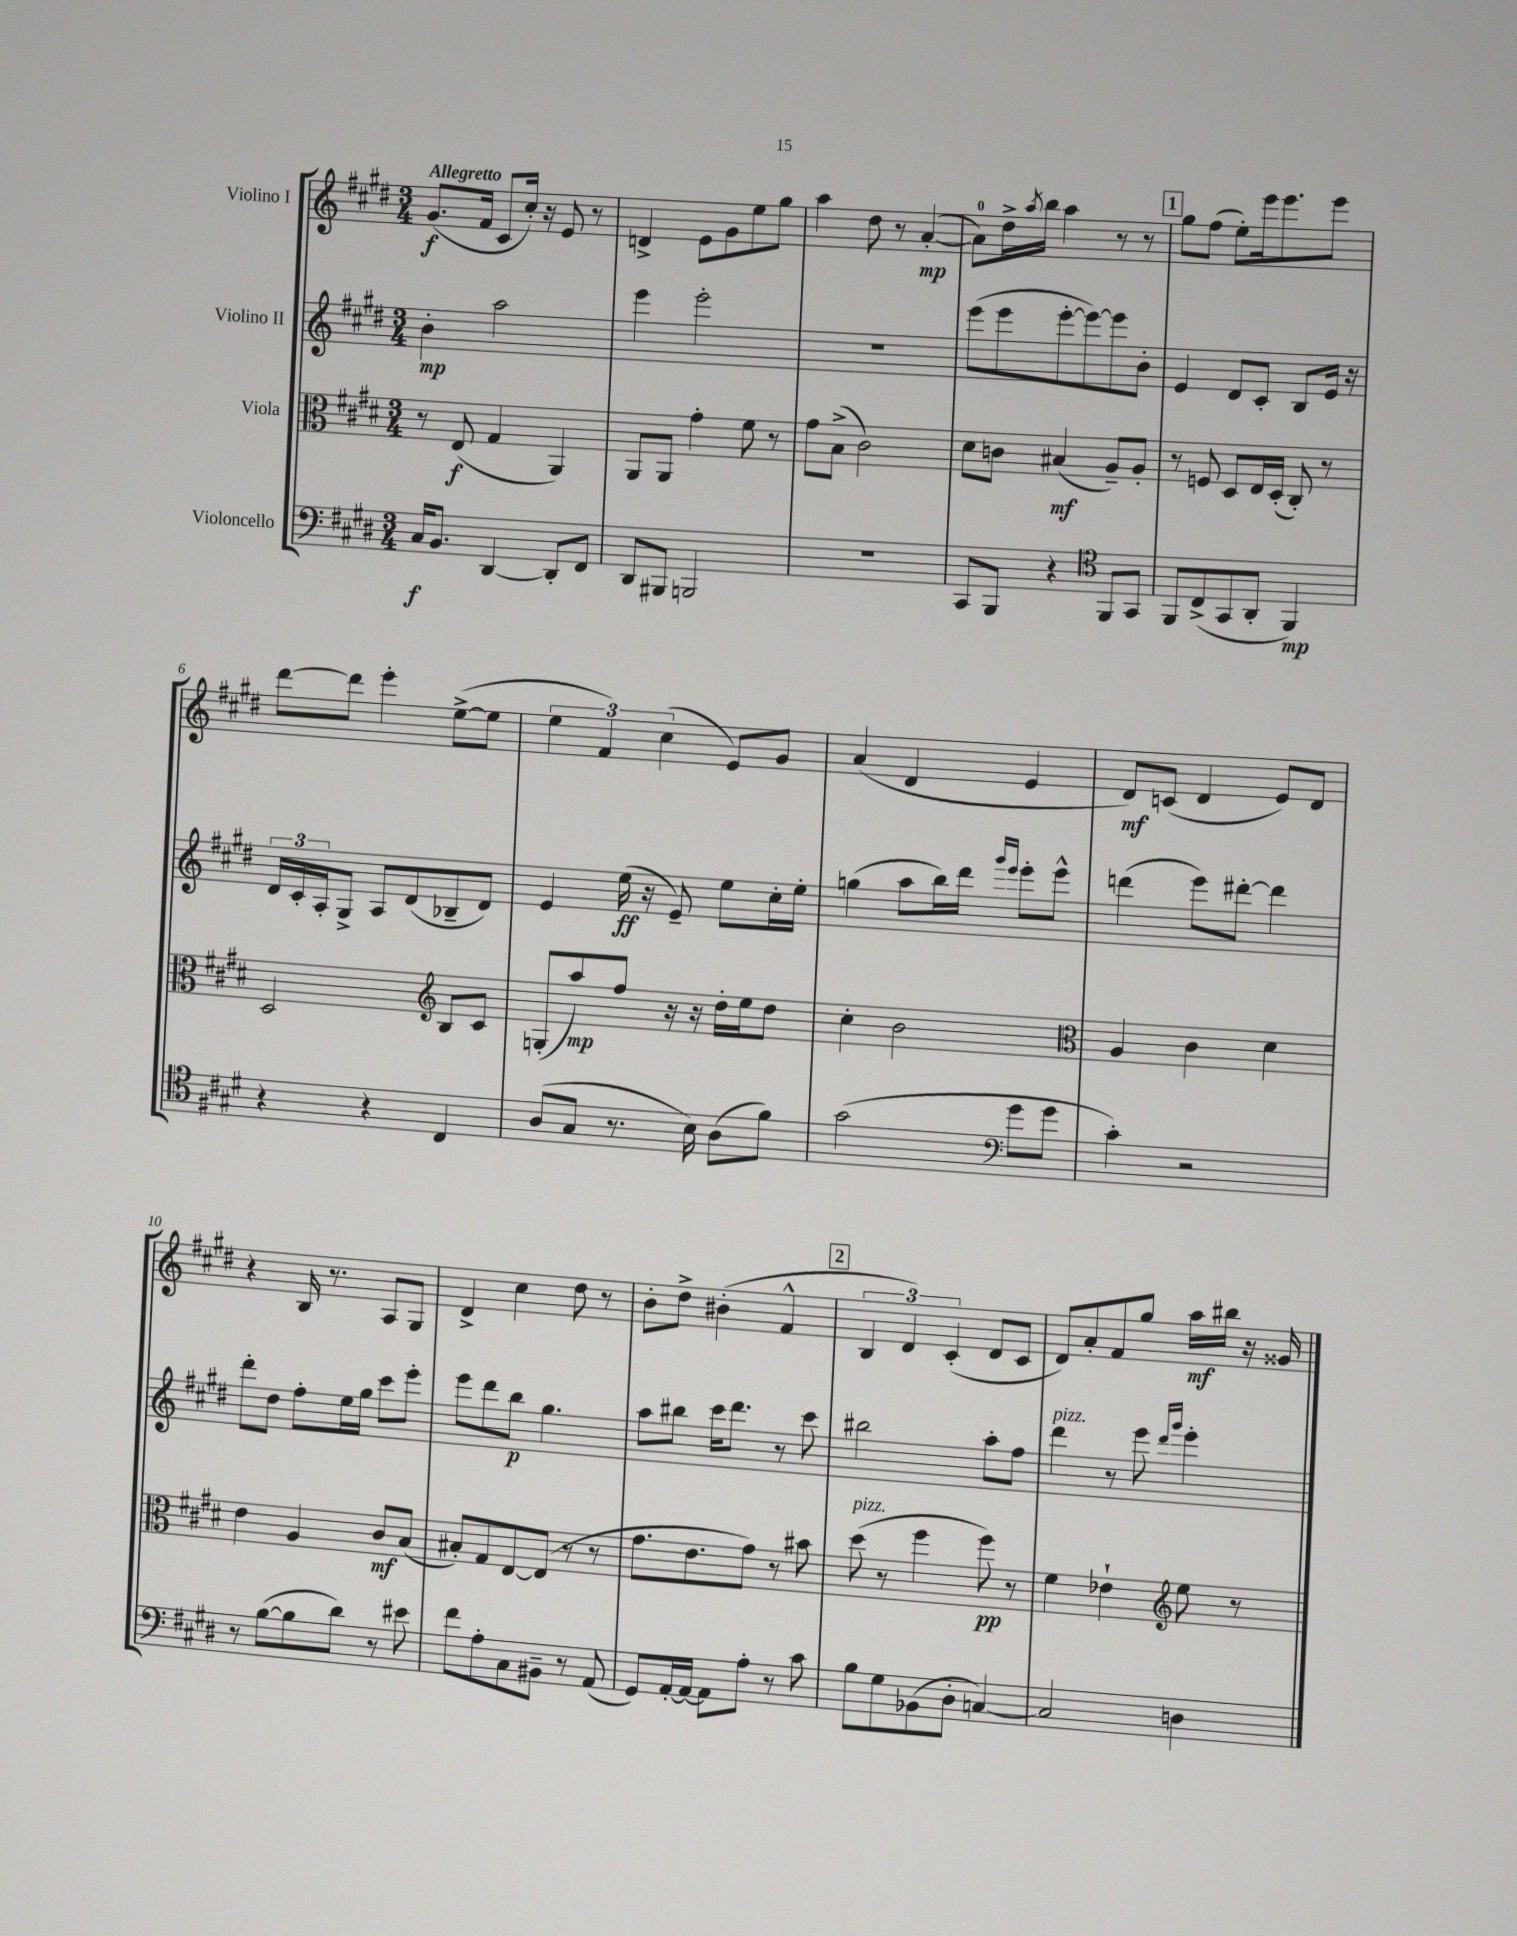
<<
\new StaffGroup <<
\new Staff = "s0" \with { instrumentName = "Violino I" } {
    \clef treble \key e \major \numericTimeSignature \time 3/4 \tempo "Allegretto"
    gis'8.\f( fis'16 cis'8 cis''16-.) r16 e'8 r8 |
    d'4-> e'8 gis'8 e''8 gis''8 |
    a''4 dis''8 r8 a'4~-.\mp( |
    a'8-0) dis''16-> \acciaccatura { a''8 } b''16 a''4 r8 r8 |
    \mark \markup { \box "1" } gis''8 fis''8( e''8-.) e'''16 e'''8. e'''8 |
    dis'''8~ dis'''8 e'''4-. e''8~->( e''8 |
    \tuplet 3/2 { e''4 fis'4) cis''4( } e'8) gis'8 |
    a'4( dis'4 e'4 |
    dis'8\mf) c'8( dis'4 e'8) dis'8 |
    r4 b16 r8. a8 gis8 |
    dis'4-> cis''4 dis''8 r8 |
    b'8-. dis''8-> bis'4-.( fis'4-^ |
    \mark \markup { \box "2" } \tuplet 3/2 { b4 dis'4) cis'4-.( } dis'8 cis'8 |
    dis'8) a'8-. fis'8 gis''8 a''16\mf bis''16 r16 gisis'16 \bar "|." |
}
\new Staff = "s1" \with { instrumentName = "Violino II" } {
    \clef treble \key e \major \numericTimeSignature \time 3/4
    b'4-.\mp a''2 |
    e'''4 e'''2-. |
    R2. |
    e'''8( e'''8 e'''8~-. e'''8~) e'''8 b'8-. |
    \mark \markup { \box "1" } e'4 dis'8 cis'8-. b8 e'16 r16 |
    \tuplet 3/2 { dis'16 cis'16-. a16-. } gis8-> a8 dis'8( bes8-- dis'8) |
    e'4 e''16\ff( r16 e'8--) e''8 cis''16-. e''16-. |
    g''4( a''8 b''16) dis'''16 \grace { gis'''16 e'''16 } e'''8-. e'''8-^ |
    d'''4( e'''8) dis'''8~-. dis'''4 |
    dis'''8-. dis''8 fis''8-. e''16 gis''16 cis'''8 e'''8-. |
    e'''8 dis'''8 b''8\p gis''4. |
    a''8 bis''8 cis'''16 dis'''8. r8 cis'''8 |
    \mark \markup { \box "2" } bis''2 a''8-. fis''8 |
    dis'''4^\markup { \italic "pizz." } r8 e'''8 \grace { dis'''16 gis'''16 } e'''4-. \bar "|." |
}
\new Staff = "s2" \with { instrumentName = "Viola" } {
    \clef alto \key e \major \numericTimeSignature \time 3/4
    r8 e8\f( gis4 a,4) |
    a,8 a,8 gis'4-. fis'8 r8 |
    gis'8 b8->( cis'2) |
    dis'8 c'8 bis4\mf( a8--) a8-. |
    \mark \markup { \box "1" } r8 f8 dis8 e16 dis16-.( cis8-.) r8 |
    dis2 \clef treble b8 cis'8 |
    g8-.( a''8\mp) fis''8 r16 r16 dis''16-. e''16 dis''8 |
    cis''4-. b'2 |
    \clef alto a4 cis'4 dis'4 |
    e'4 a4 cis'8\mf b8( |
    bis8-.) gis8 e8~ e8( r8 r8 |
    gis'8. e'8. gis'8) r8 bis'8 |
    \mark \markup { \box "2" } dis''8^\markup { \italic "pizz." }( r8 fis''4 fis''8\pp) r8 |
    fis'4 ees'4-! \clef treble e''8 r8 \bar "|." |
}
\new Staff = "s3" \with { instrumentName = "Violoncello" } {
    \clef bass \key e \major \numericTimeSignature \time 3/4
    cis16\f b,8. dis,4~ dis,8-. fis,8 |
    dis,8 bis,,8 b,,2 |
    R2. |
    cis,8 b,,8 r4 \clef tenor fis,8 gis,8 |
    \mark \markup { \box "1" } fis,8 cis8->( gis,8 a,8-. fis,4\mp) |
    r4 r4 cis4 |
    a8( gis8 r8. b16) a8( fis'8) |
    gis'2( \clef bass gis'8 gis'8 |
    cis'4-.) r2 |
    r8 b8~( b8 dis'8) r8 eis'8 |
    fis'8 a8-. cis8 bis,8-- r8 a,8( |
    gis,8) a,16~-. a,16~ a,8 a8-. r8 cis'8 |
    \mark \markup { \box "2" } b8 gis8 bes,8( dis8-. c4~) |
    c2 d4 \bar "|." |
}
>>
>>
